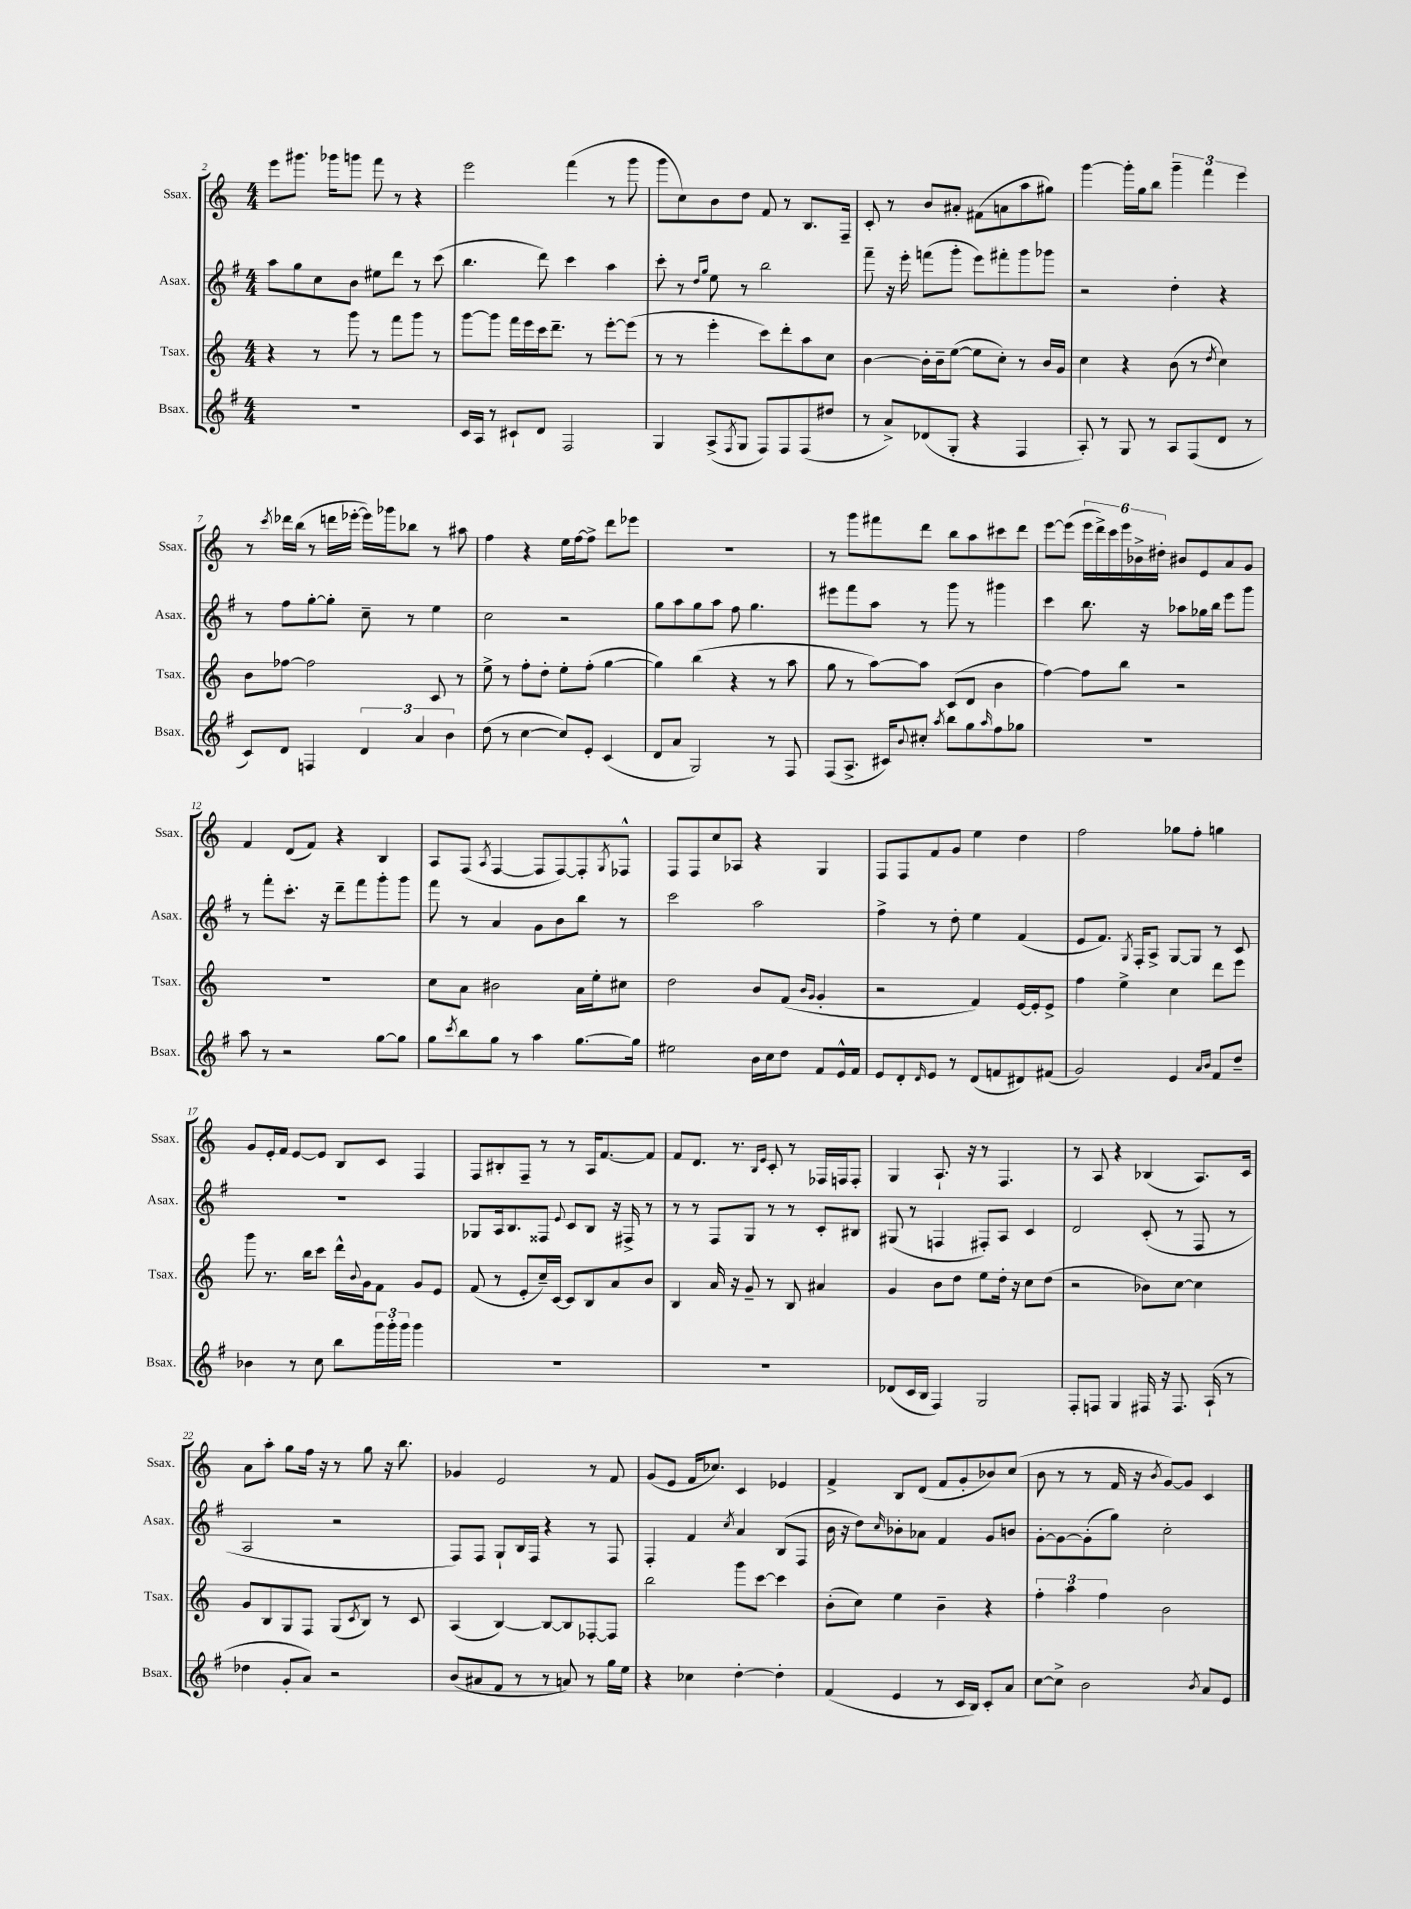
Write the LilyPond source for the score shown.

<<
\new StaffGroup <<
\new Staff = "s0" \with { instrumentName = "Ssax." shortInstrumentName = "Ssax." } {
    \clef treble \key c \major \numericTimeSignature \time 4/4
    e'''8 gis'''8. ges'''16 g'''8 f'''8 r8 r4 |
    e'''2 f'''4( r8 g'''8 |
    g'''8 c''8) b'8 d''8 f'8 r8 b8. f16-- |
    c'8-. r8 b'8 ais'8-. fis'8( a'8 a''8 gis''8) |
    g'''4~ g'''16-. g''16 b''8 \tuplet 3/2 { g'''4-- f'''4 e'''4 } |
    r8 \acciaccatura { c'''8 } des'''16 b''16( r8 d'''16 ees'''16~-. ees'''16) ges'''16 bes''8 r8 ais''8 |
    f''4 r4 e''16 f''16~ f''8-> d'''8 ees'''8 |
    R1 |
    r8 g'''8 fis'''8 d'''8 b''8 a''8 cis'''8 d'''8 |
    e'''8~ e'''8( \tuplet 6/4 { e'''16 d'''16->) c'''16 e'''16 bes'16-> dis''16-. } bis'8 e'8 a'8 g'8 |
    f'4 d'8( f'8) r4 b4 |
    a8 f8( \acciaccatura { a8 } f4~ f8 f8~) f8-. \acciaccatura { g8 } fes8-^ |
    f8 f8 c''8 aes8 r4 g4 |
    f8 f8 f'8 g'8 e''4 d''4 |
    f''2 ges''8 f''8-. g''4 |
    g'8 e'16-. f'16 e'8~ e'8 b8 c'8 f4 |
    f8 bis8-. f8-- r8 r8 a16 f'8.~ f'8 |
    f'8 d'8. r8. \grace { b16 e'16 } c'8-. r8 fes16 f16 f8-. |
    g4 a8.-! r16 r8 f4. |
    r8 a8 r4 bes4( a8.) c'16 |
    a'8 a''8-. g''8 f''16 r16 r8 g''8 r16 b''8. |
    ges'4 e'2 r8 f'8 |
    g'8( e'8 f'16 ces''8.) c'4 ees'4 |
    f'4-> b8 d'8( f'8 g'8-. bes'8) c''8( |
    b'8 r8 r8 f'16 r16 \acciaccatura { b'8 } g'8~) g'8 c'4 \bar "|." |
}
\new Staff = "s1" \with { instrumentName = "Asax." shortInstrumentName = "Asax." } {
    \clef treble \key g \major \numericTimeSignature \time 4/4
    a''8 g''8 c''8 b'8 eis''8 d'''8 r8 c'''8( |
    b''4. d'''8) c'''4 a''4 |
    c'''8-. r8 \grace { d''16 g''16 } e''8 r8 b''2 |
    fis'''8-- r16 e'''16-. f'''8( g'''8-. e'''8) fis'''8-. g'''8 ges'''8 |
    r2 d''4-. r4 |
    r8 fis''8 g''8~-. g''8-. c''8-- r8 e''4 |
    c''2 r2 |
    g''8 a''8 g''8 a''8 fis''8 g''4. |
    eis'''8 fis'''8 a''8 r8 g'''8 r8 gis'''4 |
    c'''4 b''8. r16 aes''8 ges''16 b''16 e'''8 g'''8 |
    r8 fis'''8-. c'''8.-. r16 d'''8-- fis'''8 g'''8-. g'''8 |
    fis'''8 r8 a'4 g'8 b'8 b''8 r8 |
    c'''2 a''2 |
    fis''4-> r8 d''8-. e''4 fis'4( |
    e'8 fis'8.) \acciaccatura { g8 } fis16-. a8-> g8~ g8 r8 c'8 |
    R1 |
    ges8 a16 b8. fisis8 \appoggiatura { e'8 } c'8 b8 r16 fis16-> r8 |
    r8 r8 fis8 g8 r8 r8 c'8-. bis8 |
    gis8( r8 f4 fis8-.) a8 c'4 |
    d'2 c'8-.( r8 fis8 r8 |
    a2 r2 |
    fis8) fis8 g8-! b16 fis16 r4 r8 fis8 |
    fis4-. fis'4 \acciaccatura { c''8 } a'4 b8( fis8 |
    b'16 r16 d''8) \grace { c''16 } bes'8-. aes'8 fis'4 g'8 b'8 |
    g'8~-. g'8~ g'8-.( g''8) c''2-. \bar "|." |
}
\new Staff = "s2" \with { instrumentName = "Tsax." shortInstrumentName = "Tsax." } {
    \clef treble \key c \major \numericTimeSignature \time 4/4
    r4 r8 g'''8 r8 f'''8 g'''8 r8 |
    g'''8~ g'''8 f'''16 e'''16 c'''16 d'''8.-- r8 e'''8~-. e'''8( |
    r8 r8 e'''4-. c'''8) d'''8-. a''8 c''8 |
    b'4~ b'16-. b'16-- e''8~( e''8 c''8-.) r8 b'16 g'16 |
    c''4 r4 b'8( r8 \acciaccatura { d''8 } c''4) |
    b'8 fes''8~ fes''2 c'8 r8 |
    e''8-> r8 f''8-. d''8-. e''8-. f''8-.( g''4~ |
    g''4) b''4( r4 r8 a''8 |
    g''8 r8 a''8~) a''8 c'8( d'8 b'4 |
    f''4~) f''8 b''8 r2 |
    R1 |
    c''8 a'8 bis'2 a'16 e''16-. cis''8 |
    d''2 b'8 f'8( \grace { b'16 g'16 } g'4-. |
    r2 f'4) e'16~ e'16-. e'8-> |
    f''4 e''4-> c''4 d'''8 e'''8 |
    g'''8 r8. b''16 c'''8 d'''16-^ \appoggiatura { b'8 } g'16 f'8 g'8 e'8 |
    f'8( r8 e'8-. c''16--) c'16~ c'8 b8 a'8 b'8 |
    b4 a'16 r16 g'8-- r8 b8 ais'4 |
    g'4 b'8 d''8 e''8 d''16-. r16 c''8 d''8( |
    r2 bes'8) c''8~ c''4 |
    g'8 b8 g8 f8 g8( \acciaccatura { c'8 } b8) r8 c'8 |
    a4( b4~) b8~ b8 fes8~-. fes8 |
    b''2 g'''8 c'''8~ c'''4 |
    b'8-.( c''8) e''4 b'4-- r4 |
    \tuplet 3/2 { f''4-. a''4 f''4 } b'2 \bar "|." |
}
\new Staff = "s3" \with { instrumentName = "Bsax." shortInstrumentName = "Bsax." } {
    \clef treble \key g \major \numericTimeSignature \time 4/4
    R1 |
    c'16 a16 r8 cis'8-! d'8 fis2 |
    g4 a8->( \acciaccatura { fis8 } g8 fis8) fis8 fis8( dis''8 |
    r8 a'8->) des'8( g8-. r4 fis4 |
    a8-.) r8 g8 r8 a8 fis8( d'8 r8 |
    c'8) d'8 f4 \tuplet 3/2 { d'4 a'4 b'4 } |
    d''8( r8 c''4~ c''8) e'8-. c'4( |
    d'8 a'8 g2) r8 fis8 |
    fis8( a8.-> cis'16) \appoggiatura { b'8 } cis''8-. \acciaccatura { a''8 } b''8 g''8 \grace { a''16 } fis''8 ges''8 |
    R1 |
    a''8 r8 r2 g''8~ g''8 |
    g''8 \acciaccatura { c'''8 } b''8 g''8 r8 a''4 g''8.~ g''16 |
    eis''2 b'16 c''16 d''8 fis'8 e'16-^ fis'16 |
    e'8 d'8-. \grace { d'16 } e'8 r8 d'8( f'8 dis'8) fis'8( |
    g'2) e'4 \grace { a'16 b'16 } fis'8 d''8-- |
    bes'4 r8 c''8 b''8 \tuplet 3/2 { g'''16 g'''16-. g'''16 } g'''4 |
    R1 |
    R1 |
    des'8( c'16 b16 fis4) g2 |
    fis8-. f8 g4 fis16 r16 fis8. a16-!( r8 |
    des''4 g'8-. a'8) r2 |
    b'8( ais'8 fis'8 r8 r8 a'8) r8 g''16 e''16 |
    r4 ces''4 d''4~-. d''4-. |
    fis'4( e'4 r8 c'16 b16) c'8-. a'8 |
    c''8~ c''8-> b'2 \acciaccatura { b'8 } a'8 e'8 \bar "|." |
}
>>
>>
\layout { \context { \Score currentBarNumber = #2 } }
